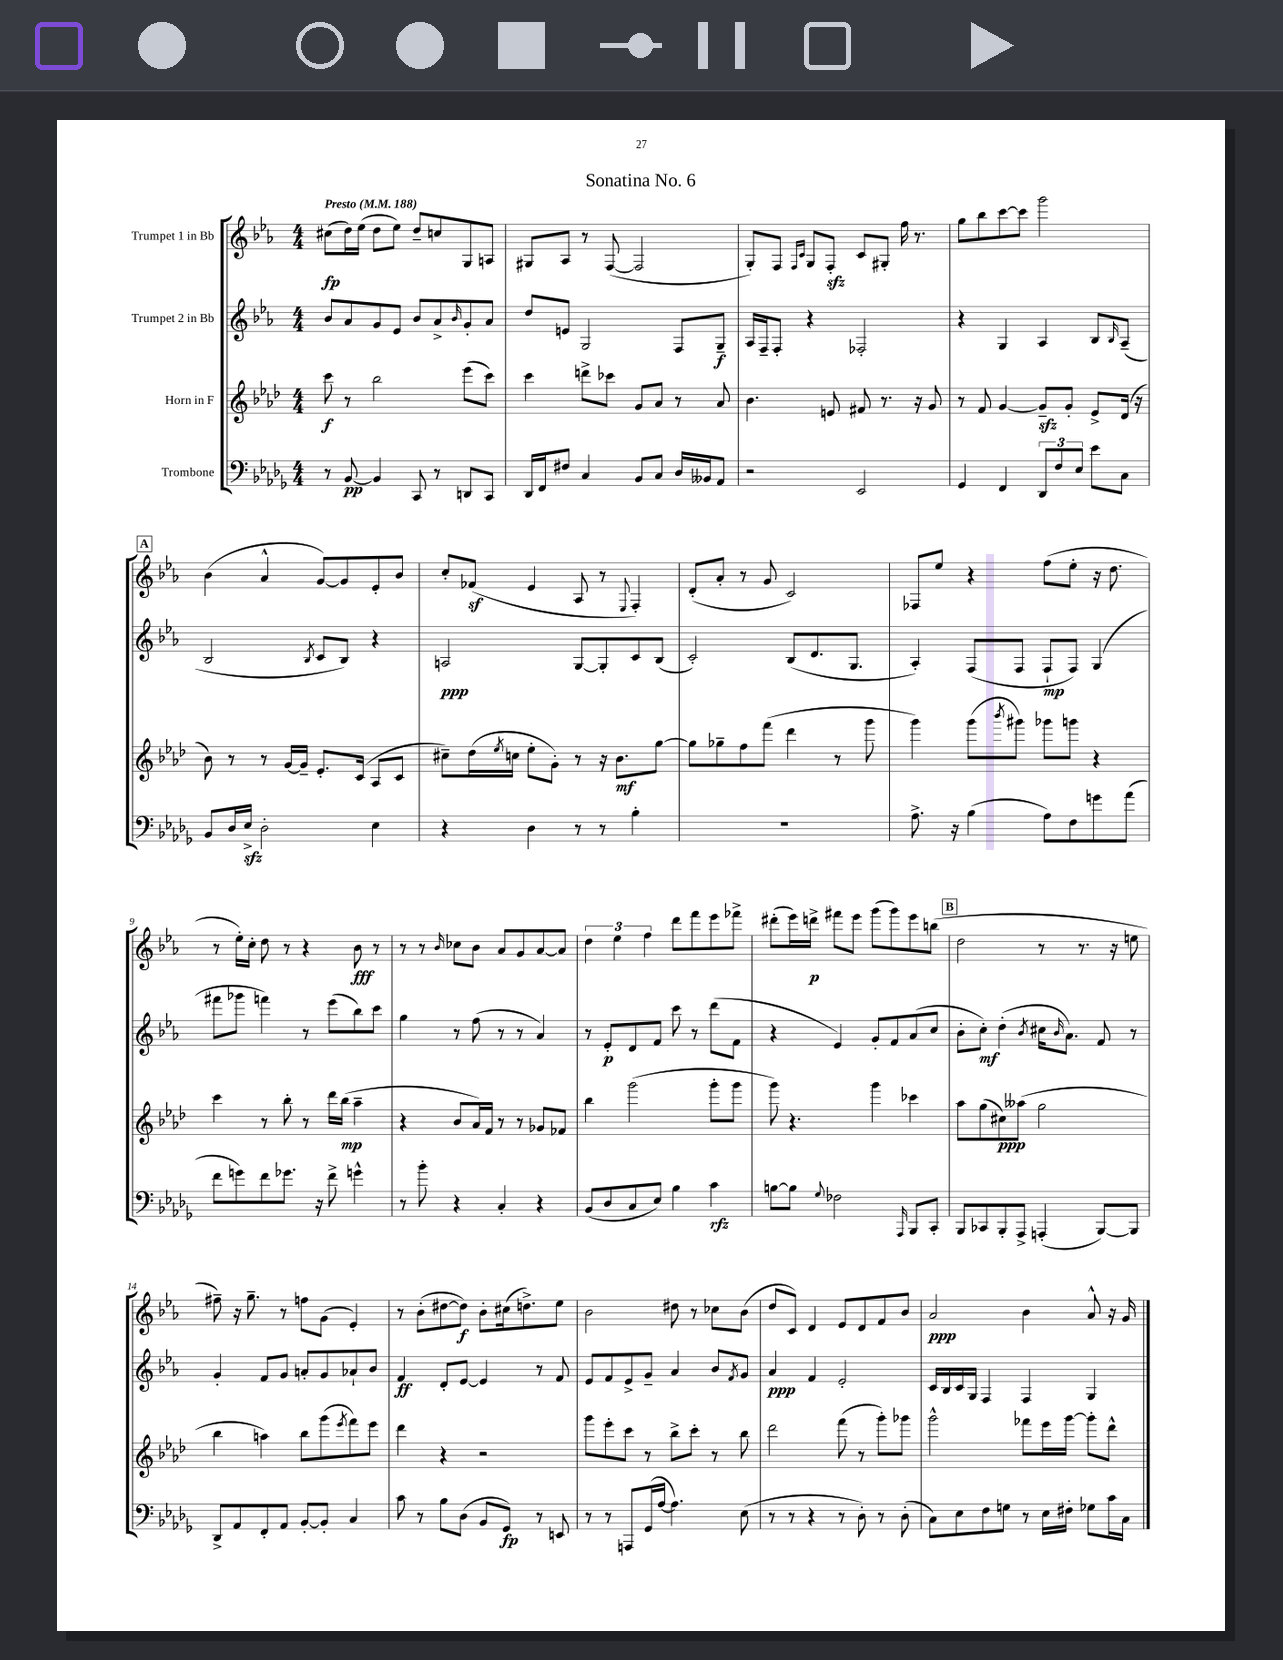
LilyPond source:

\header { title = "Sonatina No. 6" }
<<
\new StaffGroup <<
\new Staff = "s0" \with { instrumentName = "Trumpet 1 in Bb" } {
    \clef treble \key ees \major \numericTimeSignature \time 4/4 \tempo "Presto" 4 = 188
    cis''8\fp( d''16) ees''16( d''8 ees''8) d''8-- c''8 g8 a8 |
    gis8 aes8 r8 f8~( f2 |
    g8-.) f8 \grace { f16 c'16 } g8 f8-.\sfz c'8 gis8-. f''16 r8. |
    g''8 bes''8 c'''8~ c'''8 g'''2 |
    \mark \markup { \box "A" } bes'4( aes'4-^ g'8~) g'8 ees'8-. bes'8 |
    c''8-. fes'8\sf( ees'4 aes8 r8 \appoggiatura { ees8 } f4-.) |
    d'8-.( aes'8-. r8 g'8 c'2) |
    fes8 ees''8 r4 f''8( ees''8-. r16 d''8. |
    r8 ees''16-.) c''16-. d''8 r8 r4 bes'8\fff r8 |
    r8 r8 \grace { bes'16 } ces''8 bes'8 aes'8 g'8 aes'8~ aes'8 |
    \tuplet 3/2 { d''4 ees''4 f''4 } d'''8 f'''8 ees'''8 fes'''8-> |
    dis'''8-.( ees'''16) d'''16->\p fis'''8 ees'''8 g'''8( g'''8) ees'''8 b''8( |
    \mark \markup { \box "B" } d''2 r8 r8. r16 e''8 |
    fis''8--) r16 g''8.-- r8 f''8 g'8( ees'4-.) |
    r8 bes'8-.( dis''8~ dis''8\f) bes'8-. cis''16( d''8.->) ees''8 |
    bes'2 dis''8 r8 ces''8 bes'8( |
    d''8 c'8) d'4 ees'8 d'8 f'8 bes'8 |
    aes'2\ppp bes'4 aes'8-^ r16 g'16 \bar "|." |
}
\new Staff = "s1" \with { instrumentName = "Trumpet 2 in Bb" } {
    \clef treble \key ees \major \numericTimeSignature \time 4/4
    bes'8 aes'8 g'8 ees'8 bes'8 aes'8-> \grace { bes'16 } g'8-. aes'8 |
    d''8 e'8 g2 f8 g8--\f |
    aes16 f16-- f8-. r4 fes2-. |
    r4 g4 aes4 bes8 \grace { bes16 } aes8--( |
    \mark \markup { \box "A" } bes2 \acciaccatura { bes8 } c'8 bes8) r4 |
    a2\ppp g8~ g8-. c'8 bes8( |
    c'2-.) bes8( d'8. g8. |
    aes4-.) f8( f8 f8-!\mp f8) g4( |
    fis'''8 ges'''8 f'''4) r8 ees'''8( bes''8) c'''8 |
    g''4 r8 f''8( r8 r8 aes'4) |
    r8 ees'8-.\p d'8 f'8 c'''8 r8 d'''8( f'8 |
    r4 ees'4) g'8-. f'8 aes'8( c''8 |
    \mark \markup { \box "B" } bes'8-. c''8-.\mf) d''4-.( \acciaccatura { bes'8 } cis''16 \grace { bes'16 } aes'8.) f'8 r8 |
    g'4-. f'8 g'8 a'8-. g'8 aes'8-! bes'8 |
    f'4\ff d'8-. ees'8~ ees'4 r8 f'8 |
    ees'8 f'8 ees'8-> g'8-- aes'4 bes'8 \acciaccatura { f'8 } g'8 |
    aes'4\ppp f'4 ees'2-. |
    c'16 bes16 c'16 g16 f4 f4 g4 \bar "|." |
}
\new Staff = "s2" \with { instrumentName = "Horn in F" } {
    \clef treble \key aes \major \numericTimeSignature \time 4/4
    c'''8\f r8 bes''2 ees'''8( c'''8) |
    c'''4 d'''8-> ces'''8 g'8 aes'8 r8 aes'8 |
    bes'4. e'8 fis'8 r8. r16 g'8 |
    r8 f'8 g'4~ g'8--\sfz g'8-. ees'8-> des'16( r16 |
    \mark \markup { \box "A" } bes'8) r8 r8 g'16~ g'16-- ees'8.-. c'16( aes8 c'8 |
    cis''8--) des''16( \acciaccatura { ees''8 } c''16 ees''8-. g'8-.) r8 r16 bes'8.\mf g''8~ |
    g''8 ges''8-- f''8 f'''8( des'''4 r8 g'''8 |
    g'''4) g'''8( \acciaccatura { bes'''8 } gis'''8) ges'''8 g'''8 r4 |
    c'''4 r8 bes''8-. r8 des'''16 bes''16\mp( aes''4-- |
    r4 bes'8 aes'16) f'16 r8 r8 ges'8 fes'8 |
    bes''4 g'''2( g'''8-. g'''8 |
    g'''8) r4. g'''4 ces'''4 |
    \mark \markup { \box "B" } aes''8 g''8( cis''8\ppp) aeses''8( g''2 |
    bes''4 a''4) bes''8 g'''8( \acciaccatura { ees'''8 } f'''8) ees'''8 |
    des'''4 r4 r2 |
    g'''8 ees'''8-. c'''8 r8 bes''8-> c'''8-. r8 bes''8 |
    des'''2 f'''8( r8 g'''8-.) ges'''8 |
    g'''2-^ fes'''8 ees'''16 g'''16~ g'''8-. des'''8-^ \bar "|." |
}
\new Staff = "s3" \with { instrumentName = "Trombone" } {
    \clef bass \key des \major \numericTimeSignature \time 4/4
    r8 bes,8~\pp bes,4 c,8 r8 d,8 c,8 |
    des,16 f,16 fis8 c4 bes,8 c8 des16 beses,16 aes,8 |
    r2 ees,2 |
    ges,4 f,4 \tuplet 3/2 { des,8 f8 ees8 } ees'8 c8 |
    \mark \markup { \box "A" } bes,8 des16 ees16->\sfz des2-. ees4 |
    r4 des4 r8 r8 bes4-. |
    R1 |
    aes8.-> r16 bes4( aes8) f8 g'8 aes'8( |
    f'8 g'8) f'8 ges'8. r16 f'8-> g'4-^ |
    r8 bes'8-. r4 c4-. r4 |
    bes,8( des8 c8 ees8) bes4 c'4\rfz |
    b8~ b8 \appoggiatura { ges8 } fes2 \grace { aes,,16 } bes,,8 c,8-. |
    \mark \markup { \box "B" } bes,,8 ces,8 bes,,8-. aes,,8-> a,,4-.( bes,,8~) bes,,8 |
    des,8-> aes,8 f,8-. aes,8 bes,8~-. bes,8-. c4 |
    c'8 r8 bes8 des8( bes,8 ges,8\fp) r8 e,8 |
    r8 r8 a,,8 ges,16( aes16~ aes4.) ees8( |
    r8 r8 r4 r8 des8-.) r8 des8-.( |
    c8) ees8 f8 g8 r8 ees16 fis16-. ges8 c'16 c16 \bar "|." |
}
>>
>>
